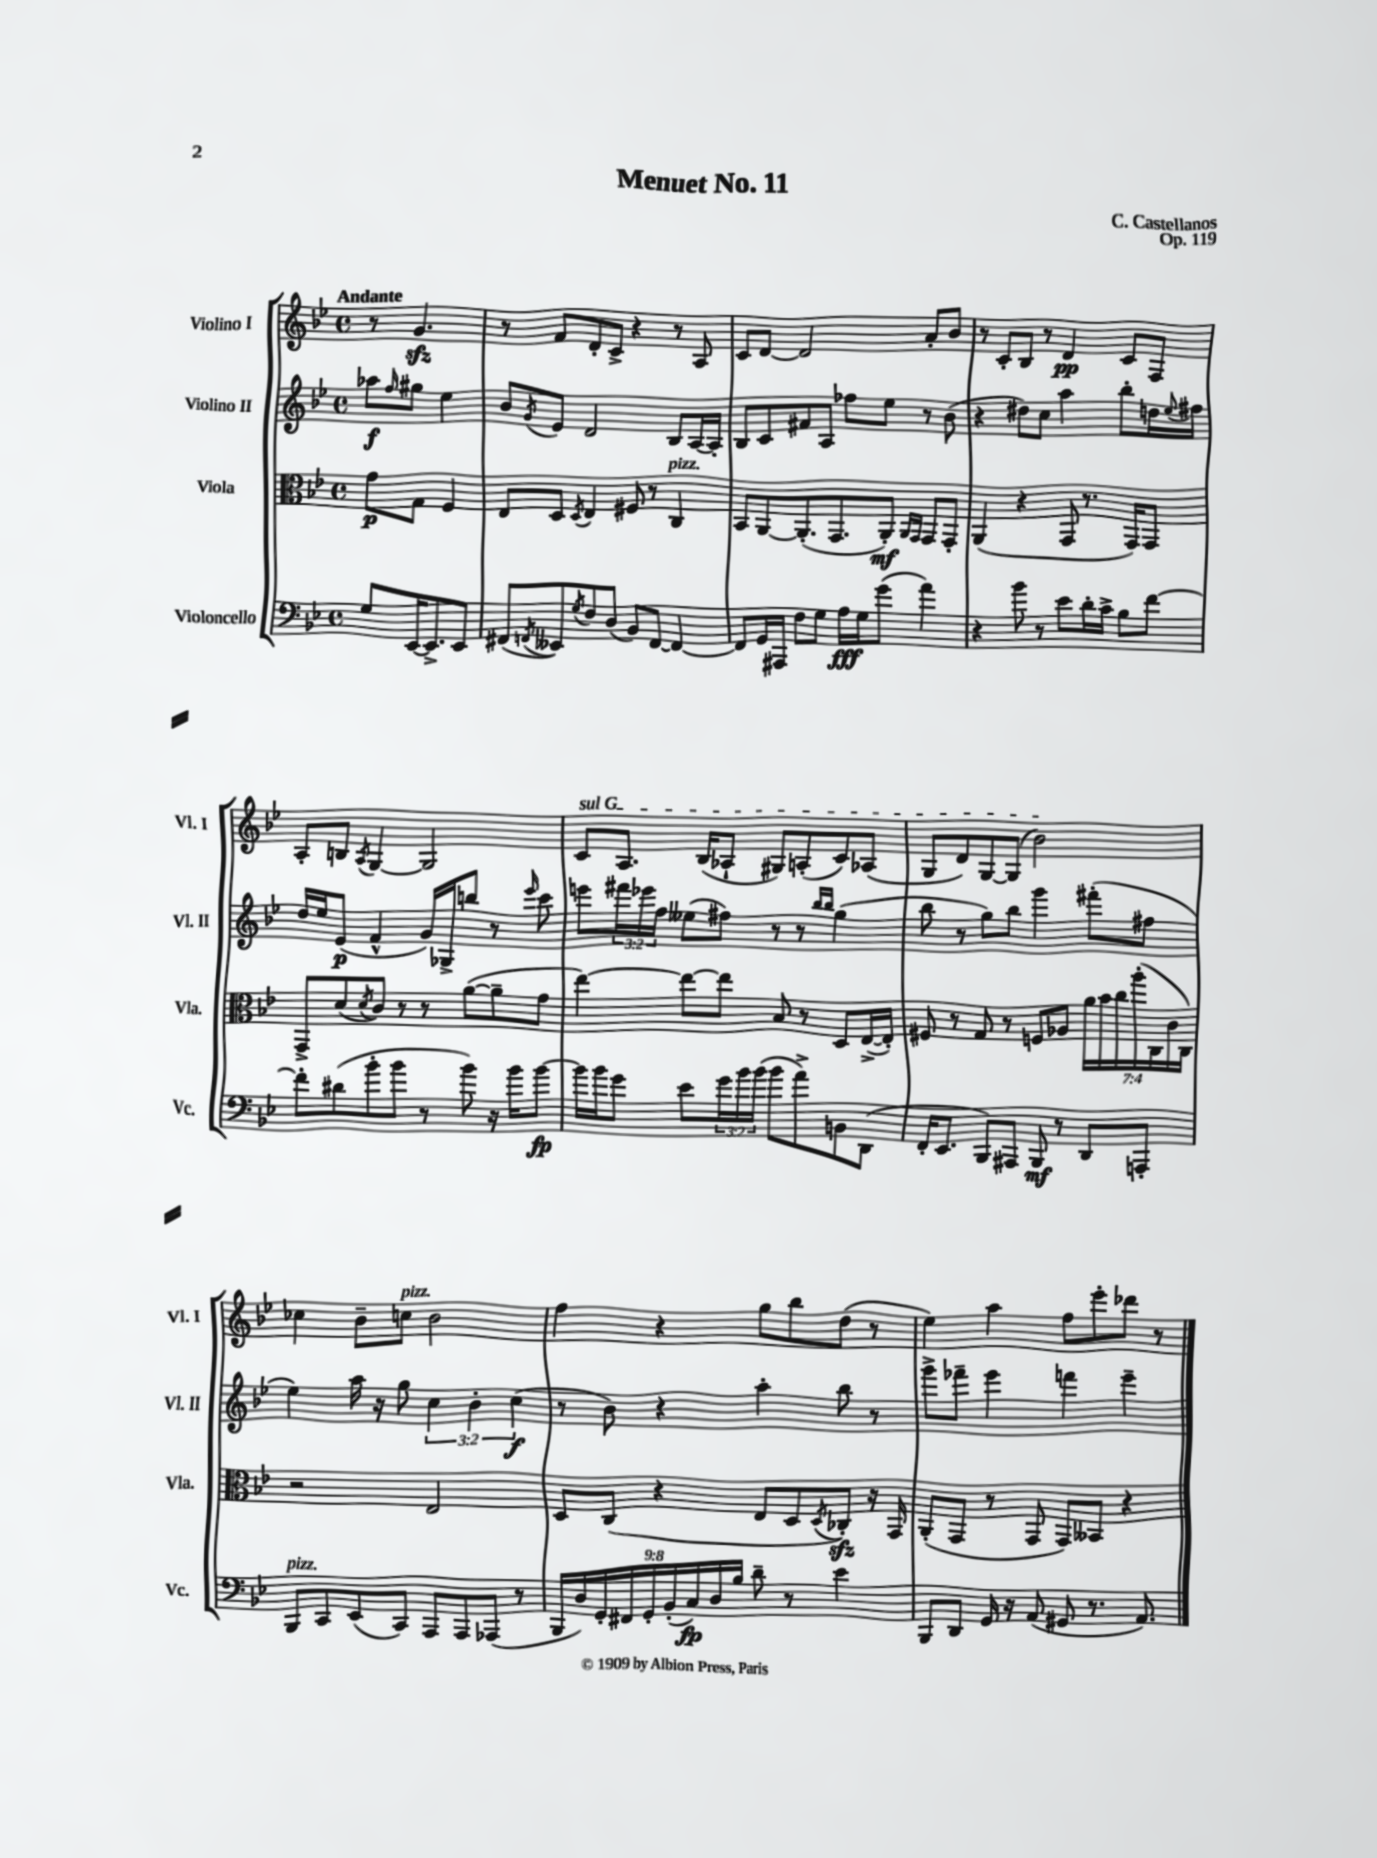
\header { title = "Menuet No. 11" composer = "C. Castellanos" opus = "Op. 119" }
<<
\new StaffGroup <<
\new Staff = "s0" \with { instrumentName = "Violino I" shortInstrumentName = "Vl. I" } {
    \clef treble \key bes \major \defaultTimeSignature \time 4/4 \partial 2 \tempo "Andante"
    r8 g'4.\sfz |
    r8 f'8 d'8-. c'8-> r4 r8 a8 |
    c'8 d'8~ d'2 a'8-. bes'8 |
    r8 c'8-. bes8 r8 d'4\pp c'8 f8 |
    a8-. b8 \acciaccatura { a8 } g4~ g2 |
    \once \override TextSpanner.bound-details.left.text = \markup { \italic "sul G" } c'8\startTextSpan a8. bes16( aes8-! gis8) a8-.( c'8) aes8( |
    g8 d'8) g8~ g8( bes'2\stopTextSpan) |
    ces''4 bes'8-- c''8^\markup { \italic "pizz." } bes'2 |
    f''4 r4 g''8 bes''8 d''8( r8 |
    ees''4) a''4 f''8 ees'''8-. des'''8 r8 \bar "|." |
}
\new Staff = "s1" \with { instrumentName = "Violino II" shortInstrumentName = "Vl. II" } {
    \clef treble \key bes \major \defaultTimeSignature \time 4/4 \override Staff.TupletNumber.text = #tuplet-number::calc-fraction-text \partial 2
    aes''8\f \grace { f''16 } gis''8 ees''4 |
    bes'8 \acciaccatura { g'8 } ees'8 d'2 bes8 a16~ a16-. |
    bes8 c'8 fis'8 a8 fes''8 ees''8 r8 bes'8( |
    r4 dis''8) c''8 a''4 bes''8-. d''16 \appoggiatura { ees''8 } fis''16 |
    d''16 ees''16 ees'8\p( f'4-^ g'16) ges16-> b''8 r8 \grace { ees'''16 } c'''8 |
    e'''8 \tuplet 3/2 { fis'''16 ees'''16 f''16 } eeses''8( fis''8) r8 r8 \grace { bes''16 bes''16 } g''4( |
    bes''8 r8 g''8) bes''8 g'''4 fis'''8-.( fis''8 |
    ees''4) a''16 r16 g''8 \tuplet 3/2 { c''4 bes'4-. c''4\f( } |
    r8 bes'8) r4 a''4-. bes''8 r8 |
    g'''8-> fes'''8-- ees'''4 f'''4 ees'''4-- \bar "|." |
}
\new Staff = "s2" \with { instrumentName = "Viola" shortInstrumentName = "Vla." } {
    \clef alto \key bes \major \defaultTimeSignature \time 4/4 \override Staff.TupletNumber.text = #tuplet-number::calc-fraction-text \partial 2
    g'8\p g8 f4 |
    ees8 d8 \acciaccatura { d8 } ees4 fis8 r8 c4^\markup { \italic "pizz." } |
    bes,8 a,8~ a,8.-.( g,8. a,8-.\mf) \grace { a,16 g,16 } g,8 g,8-. |
    a,4( r4 g,8 r8. g,16) g,8 |
    g,8-> d'8( \acciaccatura { d'8 } c'8) r8 r8 a'8~( a'8-- g'8 |
    ees''4~) ees''8~ ees''8 bes8 r8 d8 ees16~->( ees16-.) |
    fis8 r8 g8 r8 f8 aes8 \tuplet 7/4 { a'16 bes'16 c''16 a''16-.( c16 c'16 c16) } |
    r2 ees2 |
    d8 c8( r4 ees8 d8 \acciaccatura { d8 } ces8-.\sfz) r16 g,16 |
    a,8-.( g,8 r8 g,8 g,8) beses,8 r4 \bar "|." |
}
\new Staff = "s3" \with { instrumentName = "Violoncello" shortInstrumentName = "Vc." } {
    \clef bass \key bes \major \defaultTimeSignature \time 4/4 \override Staff.TupletNumber.text = #tuplet-number::calc-fraction-text \partial 2
    g8 ees,16~ ees,8.-> ees,8 |
    fis,8( \acciaccatura { f,8 } eeses,8) \acciaccatura { g8 } f8 d8( bes,8) f,8~ f,4~ |
    f,8 g,16 ais,,16 f8 g8 a16\fff g16 g'8( a'4) |
    r4 bes'8 r8 ees'8 d'16-. c'16-> bes8 f'8~ |
    f'8-. dis'8( bes'8-. bes'8 r8 bes'8) r16 bes'16 bes'8~\fp |
    bes'16 bes'16 g'8 ees'8 \tuplet 3/2 { g'16 bes'16 bes'16( } bes'8 a'8->) b,8 d,8( |
    f,16-. ees,8. bes,,8) ais,,8 bes,,8\mf r8 d,8 a,,8-. |
    bes,,8^\markup { \italic "pizz." } c,8 ees,8( c,8) a,,8 a,,8 aes,,8( r8 |
    \tuplet 9/8 { bes,,16 d16) g,16-. fis,16 g,16-. bes,16-.( c16\fp) d16 bes16 } d'8-- r8 ees'4 |
    bes,,8 d,8 g,16 r16 a,8( gis,8 r8. a,8.) \bar "|." |
}
>>
>>
\layout { \context { \Score \remove "Bar_number_engraver" } }
